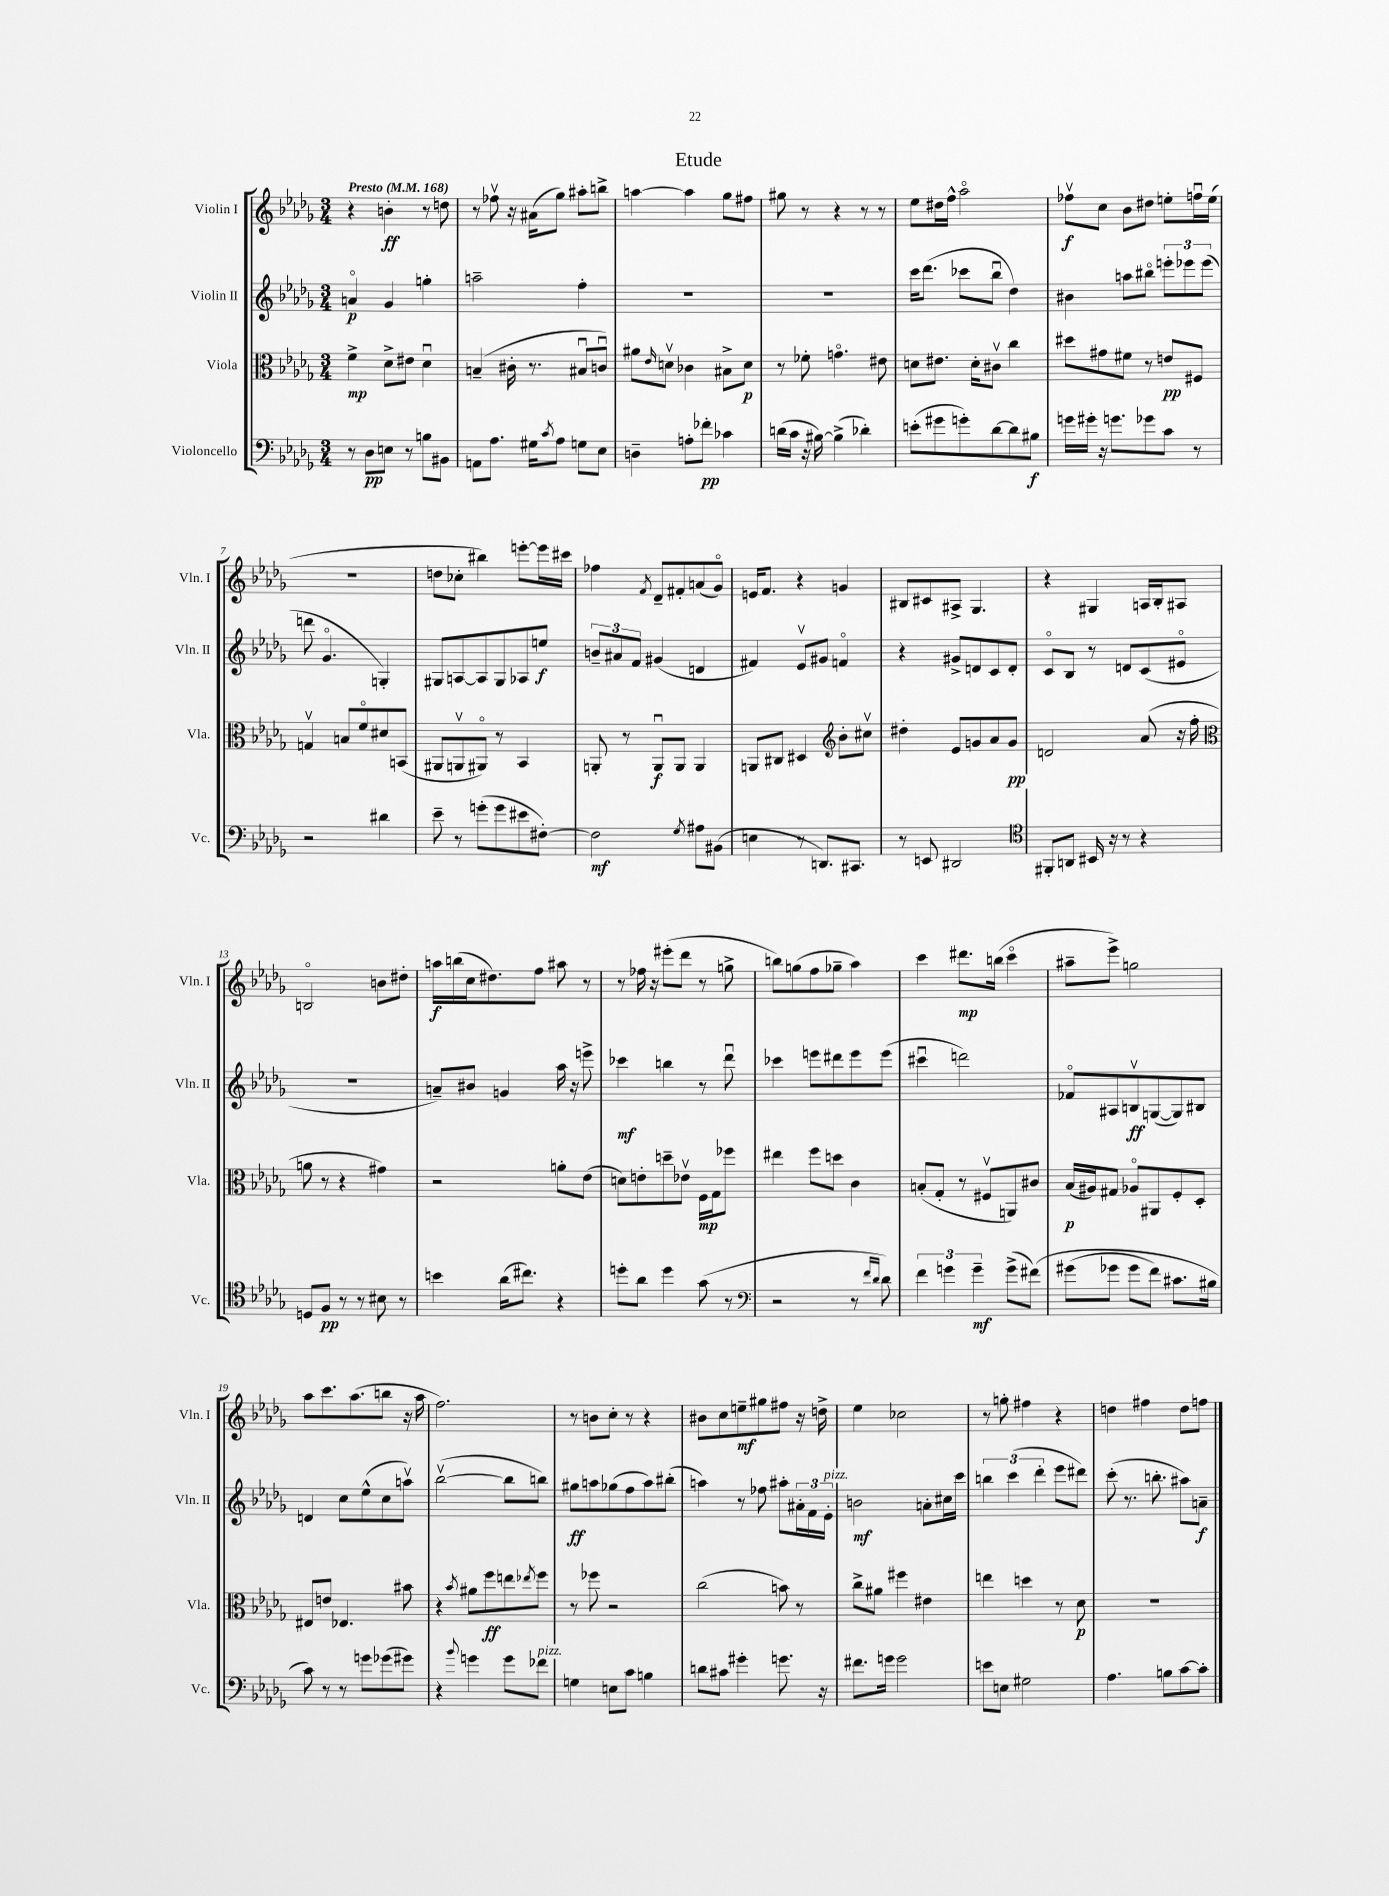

**kern	**kern	**kern	**kern
*staff4	*staff3	*staff2	*staff1
*clefF4	*clefC3	*clefG2	*clefG2
*k[b-e-a-d-g-]	*k[b-e-a-d-g-]	*k[b-e-a-d-g-]	*k[b-e-a-d-g-]
*M3/4	*M3/4	*M3/4	*M3/4
*MM168	*MM168	*MM168	*MM168
8r	4f^	4ao	4r
8D-	.	.	.
8E	8d-^	4g-	4b'
8r	8e#	.	.
8B	4d-u	4gg'	8r
8BB#	.	.	8dd
=	=	=	=
8AA	(4B~	2aa~	8r
8.A-	.	.	8ff-v
.	16c#'	.	16r
16G#	8.r	.	(16a#
8qc	.	.	.
8A-	.	.	8gg-)
8G	8B#u	4ff'	8aa#'
8E-	8cu)	.	8bb^
=	=	=	=
4D~	8a#	2.r	[4aa
.	16qqe-	.	.
.	8dv	.	.
8A'	4c-	.	4aa]
8f-'	.	.	.
4c-	8B#^	.	8gg-
.	8d	.	8ff#
=	=	=	=
(16d	8r	2.r	8gg#
16c	.	.	.
16r	8f-'	.	8r
[16B#)	.	.	.
(4B#^]	4.go	.	4r
4d-')	.	.	8r
.	8e#	.	8r
=	=	=	=
(8e'	8d	16ccc	8ee-
.	.	(8.ddd-	.
8g#	8.e#	.	16dd#
.	.	.	16ff^^
8g')	.	8ccc-	2aa-o
.	16d'	.	.
[8d-	8c#v	8bb-u	.
8d-]	4cc	4dd-)	.
8B#	.	.	.
=	=	=	=
16g	8dd#	4b#	8ff-v
16g#'	.	.	.
16r	8g#	.	8cc
8.g	.	.	.
.	8f#	8aa	8b-
8g-	8r	8bb#o	8dd#
8c	8e	12eee'	8ee'
.	.	12eee-	.
8r	8F#	.	16ffu
.	.	(12eee-	.
.	.	.	(16ee
=	=	=	=
2r	4Gv	8ddd	2.r
.	.	4.g-o	.
.	8B	.	.
.	8fo	.	.
4d#	8d#	4G')	.
.	(8BB	.	.
=	=	=	=
8e-~	8AA#	8G#	8dd
8r	8AAv	[8A	8cc-'
(8g'	8AA#o)	8A]	4bb#)
8g	8r	8G#	.
8e#	4BB-	8A-	[8eee'
[8F#')	.	8ee	16eee]
.	.	.	16ccc#
=	=	=	=
2F#]	8AA'	12b~	4ff-
.	.	12a#	.
.	8r	.	.
.	.	12f	.
.	.	.	8qf
.	8AAu	(4g#	8d-~
.	8AA	.	8f#'
8qG-	.	.	.
8A#	4AA	4d	(8a
(8BB#	.	.	8g-o)
=	=	=	=
4E	8AA	4f#)	16e
.	.	.	8.f
.	8C#	.	.
8r	4D#	8e-v	4r
8.DD)	.	8g#	.
*	*clefG2	*	*
.	8b-'	4fo	4g
8.CC#	.	.	.
.	8cc#v	.	.
=	=	=	=
8r	4dd#'	4r	8B#
8EE	.	.	8c#
2DD#	8e-	8g#^	8A#^
.	8g	8d	4.G-
.	8a-	8c	.
.	8g	8d'	.
=	=	=	=
*clefC4	*	*	*
8FF#'	2d	8co	4r
8AA	.	8B-	.
16BB#	.	8r	4G#
16r	.	.	.
8r	.	8d	.
4r	(8a-	(8c	16A
.	.	.	16B-'
.	16r	8e#o	8A#
.	16ff'	.	.
=	=	=	=
*	*clefC3	*	*
8D	8a	2.r	2Bo
8F	8r	.	.
8r	4r	.	.
8r	.	.	.
8B#	4g#)	.	8b
8r	.	.	8dd#'
=	=	=	=
4b	2r	8a~)	16aa
.	.	.	(16bb
.	.	8b#	16cc
.	.	.	8.dd#)
(16a-	.	4g	.
8.cc#)	.	.	.
.	.	.	8ff
4r	8a'	16aa-	8aa#
.	.	16r	.
.	(8e-	8eee^	8r
=	=	=	=
8dd'	8d)	4ccc-	8r
8a-	8e'	.	16ff-
.	.	.	16r
4dd	8dd~	4bb	(8eee#'
.	8e-v	.	8ddd-
(8g-	16F	8r	8r
.	16G-	.	.
8r	8ff-	8ddd-u	8gg^
=	=	=	=
*clefF4	*	*	*
2r	4ee#	4ccc-	8bb)
.	.	.	(8gg
.	8ff	8eee	8ff
.	8dd	8ddd#	8gg-~
8r	4c	8eee	4aa-)
16qqf	.	.	.
16qqd-	.	.	.
8d-)	.	(8eee	.
=	=	=	=
6f	(8B'	4ccc#u	4ccc
.	8G-'	.	.
6g	.	.	.
.	8r	2ddd)	8.ddd#
6g~	.	.	.
.	8F#v	.	.
.	.	.	(16bb
(8g^	8AA)	.	4ccco
&(8f#)	8c#	.	.
=	=	=	=
(8g#	(16B-	8f-o	8aa#~
.	16A#)	.	.
8g-	8G#	8A#	8eee-^)
8g-	8A-o	8Bv	2gg
8f)	8AA#	([8G	.
8.c#	8F'	8G])	.
.	8D-'	8B#	.
16B#	.	.	.
=	=	=	=
8c&)	8E#	4d	8aa-
8r	8e	.	8.ccc
8r	4.E-	8cc	.
.	.	.	(8.aa-
8g	.	(8ee-^^	.
(8g-	.	8cc	8bb
8g#)	8b#	8aav)	16r
.	.	.	16aa-
=	=	=	=
4r	4r	([2bb-v	2.ff)
8qqb-	8qb-	.	.
4g	8a#	.	.
.	8ff	.	.
8g	8ee	8bb-]	.
.	8qee-	.	.
8f-	8ff	8bb)	.
=	=	=	=
4G	8r	8gg#	8r
.	8ff-	8aa	8b
8E	2r	(8gg-	8cc'
8c	.	8ff	8r
4B	.	8aa)	4r
.	.	(8bb#'	.
=	=	=	=
8d	(2cc	4aa)	8b#
8c#	.	.	8cc
4g#'	.	8r	8ee~
.	.	8ff-	8gg#
8.g	8b)	8aa#'	8ff#
.	8r	24a#'	16r
.	.	24f	.
16r	.	.	16dd^
.	.	24e-'	.
=	=	=	=
8.f#	8cc^	2b	4ee-
.	8a#	.	.
16g	.	.	.
2g	4ff#	.	2cc-
.	4e#	8a'	.
.	.	16cc#	.
.	.	16ccc	.
=	=	=	=
8e	4ee	6bb	8r
8E	.	.	8gg'
.	.	(6ccc	.
2G#	4dd	.	4ff#
.	.	6ddd-'	.
.	8r	8eee-	4r
.	8d-	8ddd#)	.
=	=	=	=
4.A-	2.r	(8ccc'	4dd
.	.	8.r	.
.	.	.	4ff#
.	.	8.bb'	.
8B	.	.	.
[8c	.	8aa#)	8dd
8c']	.	8a~	8ff
==	==	==	==
*-	*-	*-	*-
